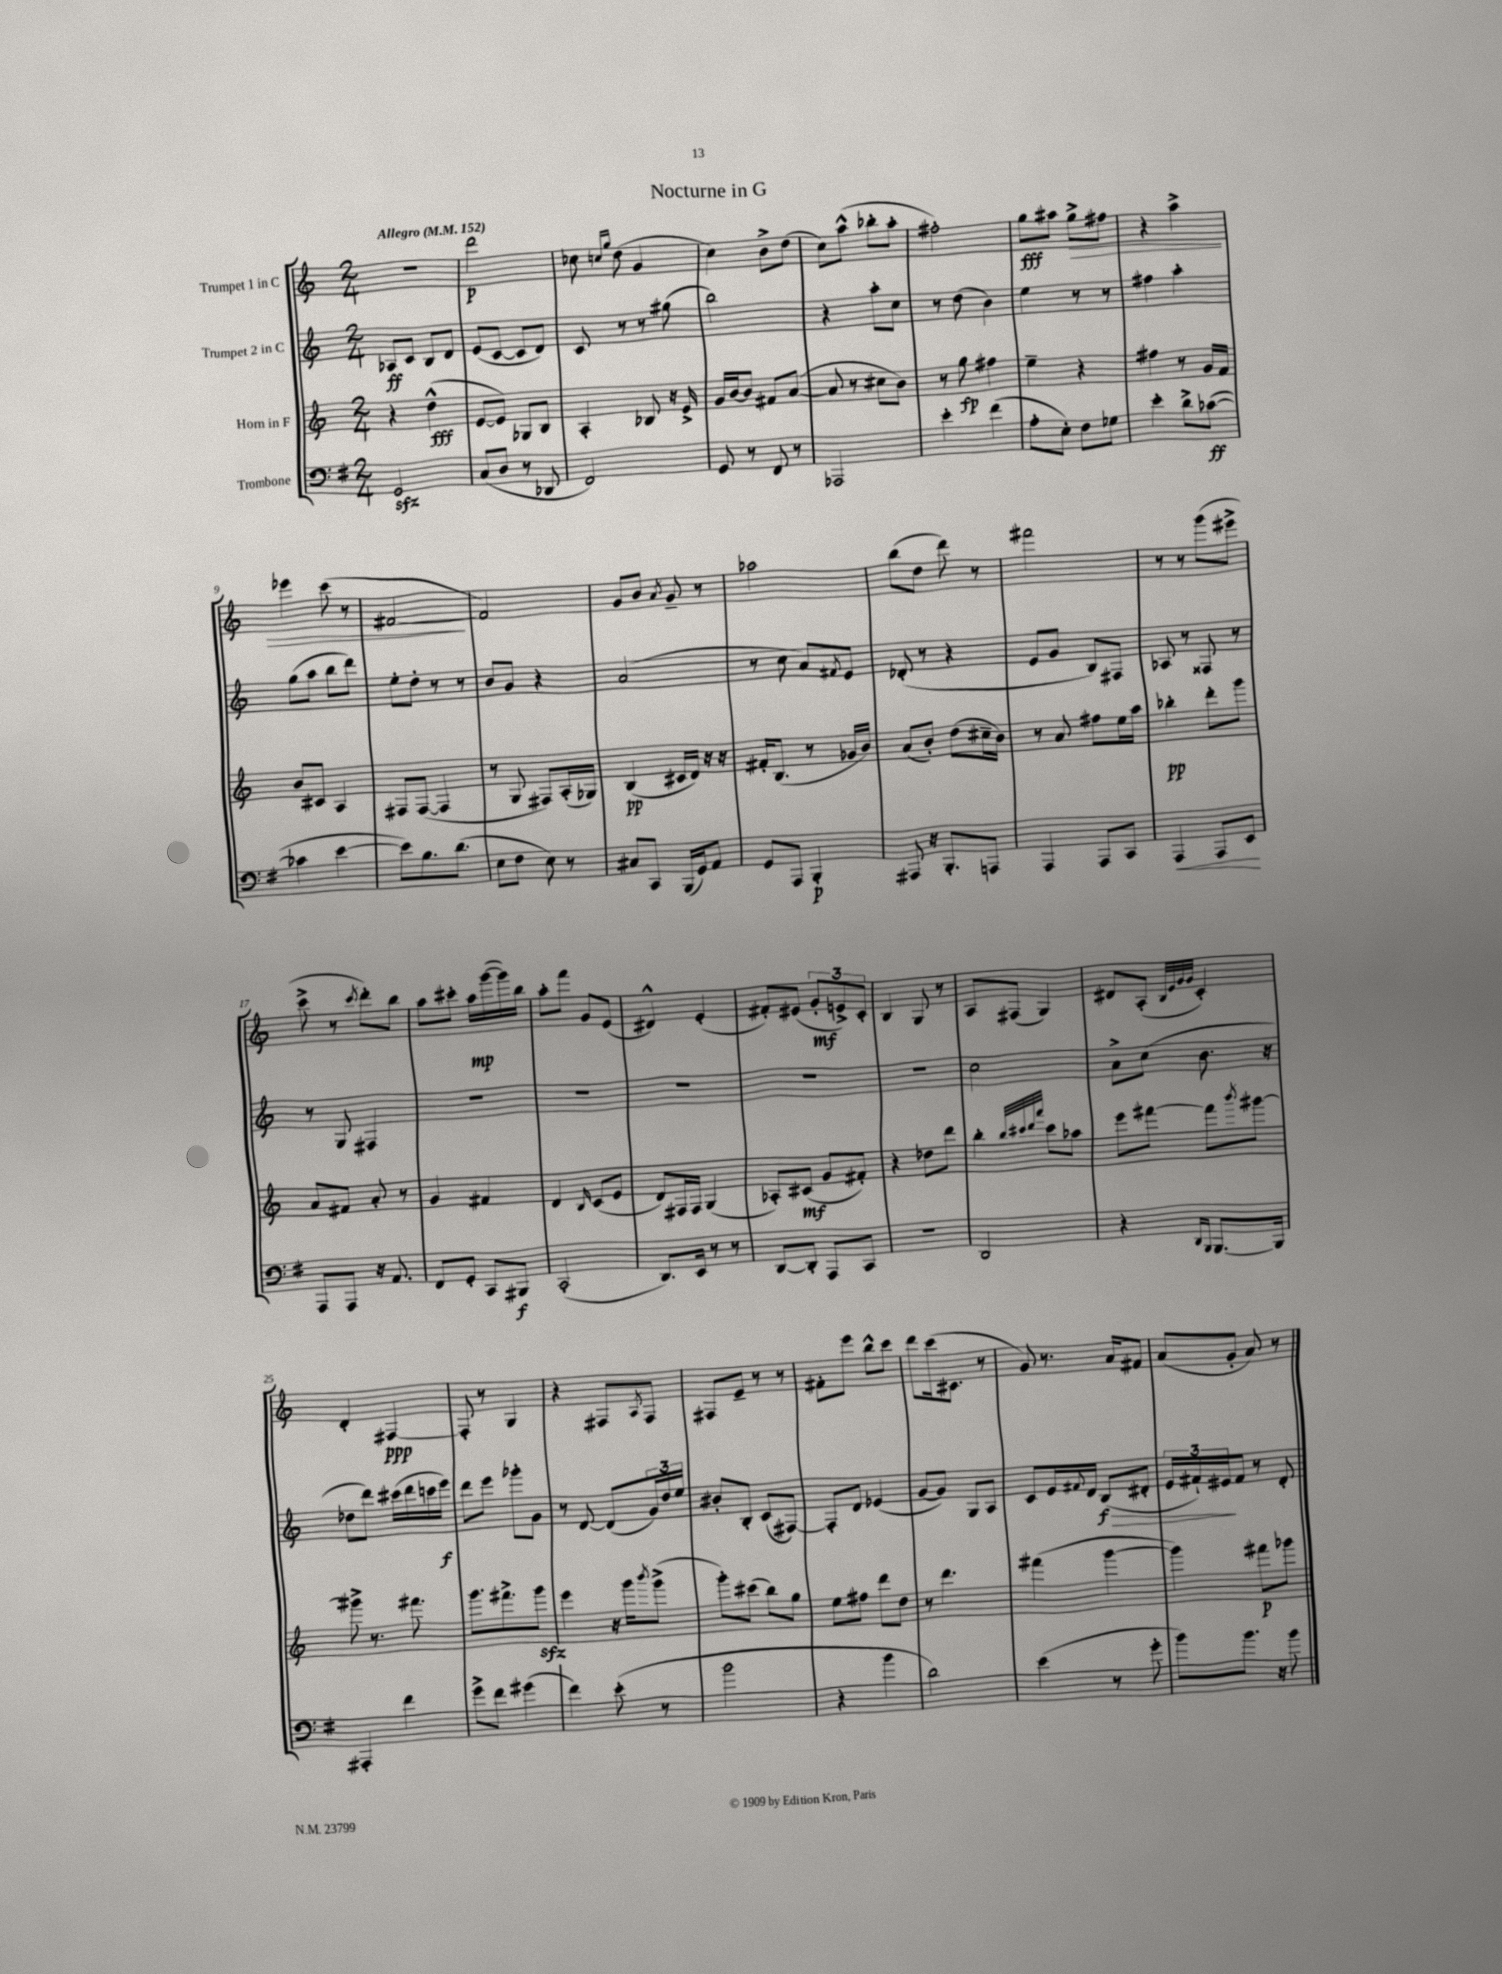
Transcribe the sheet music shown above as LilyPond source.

\header { title = "Nocturne in G" }
<<
\new StaffGroup <<
\new Staff = "s0" \with { instrumentName = "Trumpet 1 in C" } {
    \clef treble \key c \major \numericTimeSignature \time 2/4 \tempo "Allegro" 4 = 152
    R2 |
    d'''2\p |
    ces''8 \grace { c''16 g''16 } d''8( g'4 |
    c''4) b'8-> d''8( |
    c''8) a''8-^( bes''8-. a''8-. |
    fis''2-.) |
    g''8\fff ais''8 g''8->\> fis''8 |
    r4 a''4-> |
    ees'''4 c'''8( r8 |
    fis'2~\! |
    fis'2) |
    g'8 b'8 \acciaccatura { a'8 } g'8-- r8 |
    aes''2 |
    b''8( d''8 d'''8) r8 |
    fis'''2 |
    r8 r8 g'''8( eis'''8-> |
    c'''8-> r8 \acciaccatura { c'''8 } d'''8-.) b''8 |
    a''8 cis'''8-. a''16\mp g'''16~( g'''16) b''16 |
    a''8-. f'''8 g'8 e'8( |
    dis'4-^) e'4-.( |
    fis'8-.) eis'8( \tuplet 3/2 { g'8-.\mf e'8->) c'8-. } |
    b4 g8 r8 |
    a8 fis8( g4) |
    dis'8 a8-.( \grace { b32 e'32 g'32 g'32 } c'4-.) |
    d'4-. fis4~\ppp |
    fis8-. r8 g4 |
    r4 fis8 \acciaccatura { a8 } fis8 |
    fis8 e'8-- r8 r8 |
    fis'8-. e'''8 b''8-^ c'''8 |
    d'''8 c'''16( cis'8. r8 |
    g'8) r8. a'16 fis'8 |
    a'8( g'8-. a'8) r8 \bar "|." |
}
\new Staff = "s1" \with { instrumentName = "Trumpet 2 in C" } {
    \clef treble \key c \major \numericTimeSignature \time 2/4
    aes8\ff c'8 b8 d'8 |
    e'8( c'8~ c'8 d'8) |
    c'8 r8 r8 gis''8( |
    b''2) |
    r4 a''8-. c''8 |
    r8 d''8( b'4) |
    e''4 r8 r8 |
    fis''4 a''4-. |
    g''8( a''8 b''8 d'''8) |
    e''8-. d''8-. r8 r8 |
    b'8 g'8 r4 |
    a'2( |
    r8 c''8 a'8) \acciaccatura { fis'8 } e'8 |
    des'8-.( r8 r4 |
    e'8 g'8 b8) fis8 |
    aes8 r8 fisis8 r8 |
    r8 g8 fis4 |
    R2 |
    R2 |
    R2 |
    R2 |
    R2 |
    c''2 |
    a'8-> c''8( b'8. r16 |
    des''8 d'''8) cis'''16( d'''16 c'''16 e'''16\f) |
    d'''8 e'''8 ges'''8-. g'8 |
    r8 d'8~ d'8( \tuplet 3/2 { g'16) d''16 e''16 } |
    bis'8-. b8-. c'8( fis8~) |
    fis8-. d'8 ees'4( |
    g'8~ g'8) g8 a8 |
    c'8 e'16 \appoggiatura { fis'8 } d'16 b8\f\>( dis'8-. |
    \tuplet 3/2 { e'16 fis'16-!) eis'16\! } fis'8 r8 d'8-. \bar "|." |
}
\new Staff = "s2" \with { instrumentName = "Horn in F" } {
    \clef treble \key c \major \numericTimeSignature \time 2/4
    r4 d''4-^\fff( |
    e'8~ e'8) ges8 b8 |
    a4-. bes8 r16 e'16-> |
    g'16 b'16~ b'8 fis'8 a'8~( |
    a'8 r8 cis''8 b'8) |
    r8 g''8\fp fis''4 |
    e''4-- r4 |
    fis''4 r8 g'16 f'16 |
    b'8 cis'8 a4 |
    fis8 fis8~( fis4 |
    r8 g8 fis8) a16-.( ges16) |
    b4\pp( cis'16 d'16) r16 r16 |
    fis'16-. b8.( r8 ges'16 b'16) |
    a'8( b'8-.) d''8( cis''16-- b'16) |
    r8 a'8 fis''8 e''16 a''16 |
    bes''4-.\pp d'''8-. g'''8 |
    a'8 fis'8 a'8-. r8 |
    g'4 fis'4 |
    d'4 \grace { b16 } c'8( e'8 |
    d'8) fis16 fis16 g4( |
    aes8-.) cis'8\mf( g'8 fis'8-.) |
    r4 des''8 d'''8 |
    b''4-. \grace { b''32 cis'''32 d'''32 a'''32 } cis'''8 aes''8 |
    e'''8 fis'''8~ fis'''8 \acciaccatura { b'''8 } gis'''8~ |
    gis'''8-> r8. fis'''8. |
    g'''8. fis'''8.-> g'''8\sfz |
    e'''4 r16 g'''16 \acciaccatura { b'''8 } g'''8->( |
    g'''8-.) cis'''8( b''8) g''8 |
    e''8 fis''8 d'''8 d''8 |
    r8 d'''4. |
    fis'''4( g'''4~ |
    g'''4) fis'''8\p ges'''8 \bar "|." |
}
\new Staff = "s3" \with { instrumentName = "Trombone" } {
    \clef bass \key g \major \numericTimeSignature \time 2/4
    g,2\sfz |
    c8( d8 r8 des,8 |
    fis,2) |
    g,8 r8 fis,8 r8 |
    aes,,2 |
    e'4-. fis'4( |
    a8-. e8-.) fis8 ges8 |
    e'4-. d'8-> ces'8~\ff( |
    ces'4 e'4~ |
    e'8) b8. d'8.( |
    e8 fis8 e8) r8 |
    cis8 c,8 b,,16( g,16) a,8 |
    g,8 a,,8 b,,4-.\p |
    ais,,8 r16 b,,8.-. a,,8 |
    a,,4 a,,8 c,8 |
    a,,4\< a,,8 e,8\! |
    a,,8 a,,8 r16 a,8. |
    fis,8 g,8-. c,8 bis,,8\f |
    c,2-.( |
    d,8.) e,16 r8 r8 |
    d,8~ d,8-. a,,8 c,8 |
    R2 |
    d,2 |
    r4 \grace { d,16 b,,16 } b,,8.~ b,,16 |
    ais,,4-. fis'4 |
    g'8-> fis'8 gis'4( |
    fis'4) e'8-.( r8 |
    b'2 |
    r4 b'4 |
    d'2) |
    e'4( r8 g'8-. |
    b'8) b'8. r16 b'8 \bar "|." |
}
>>
>>
